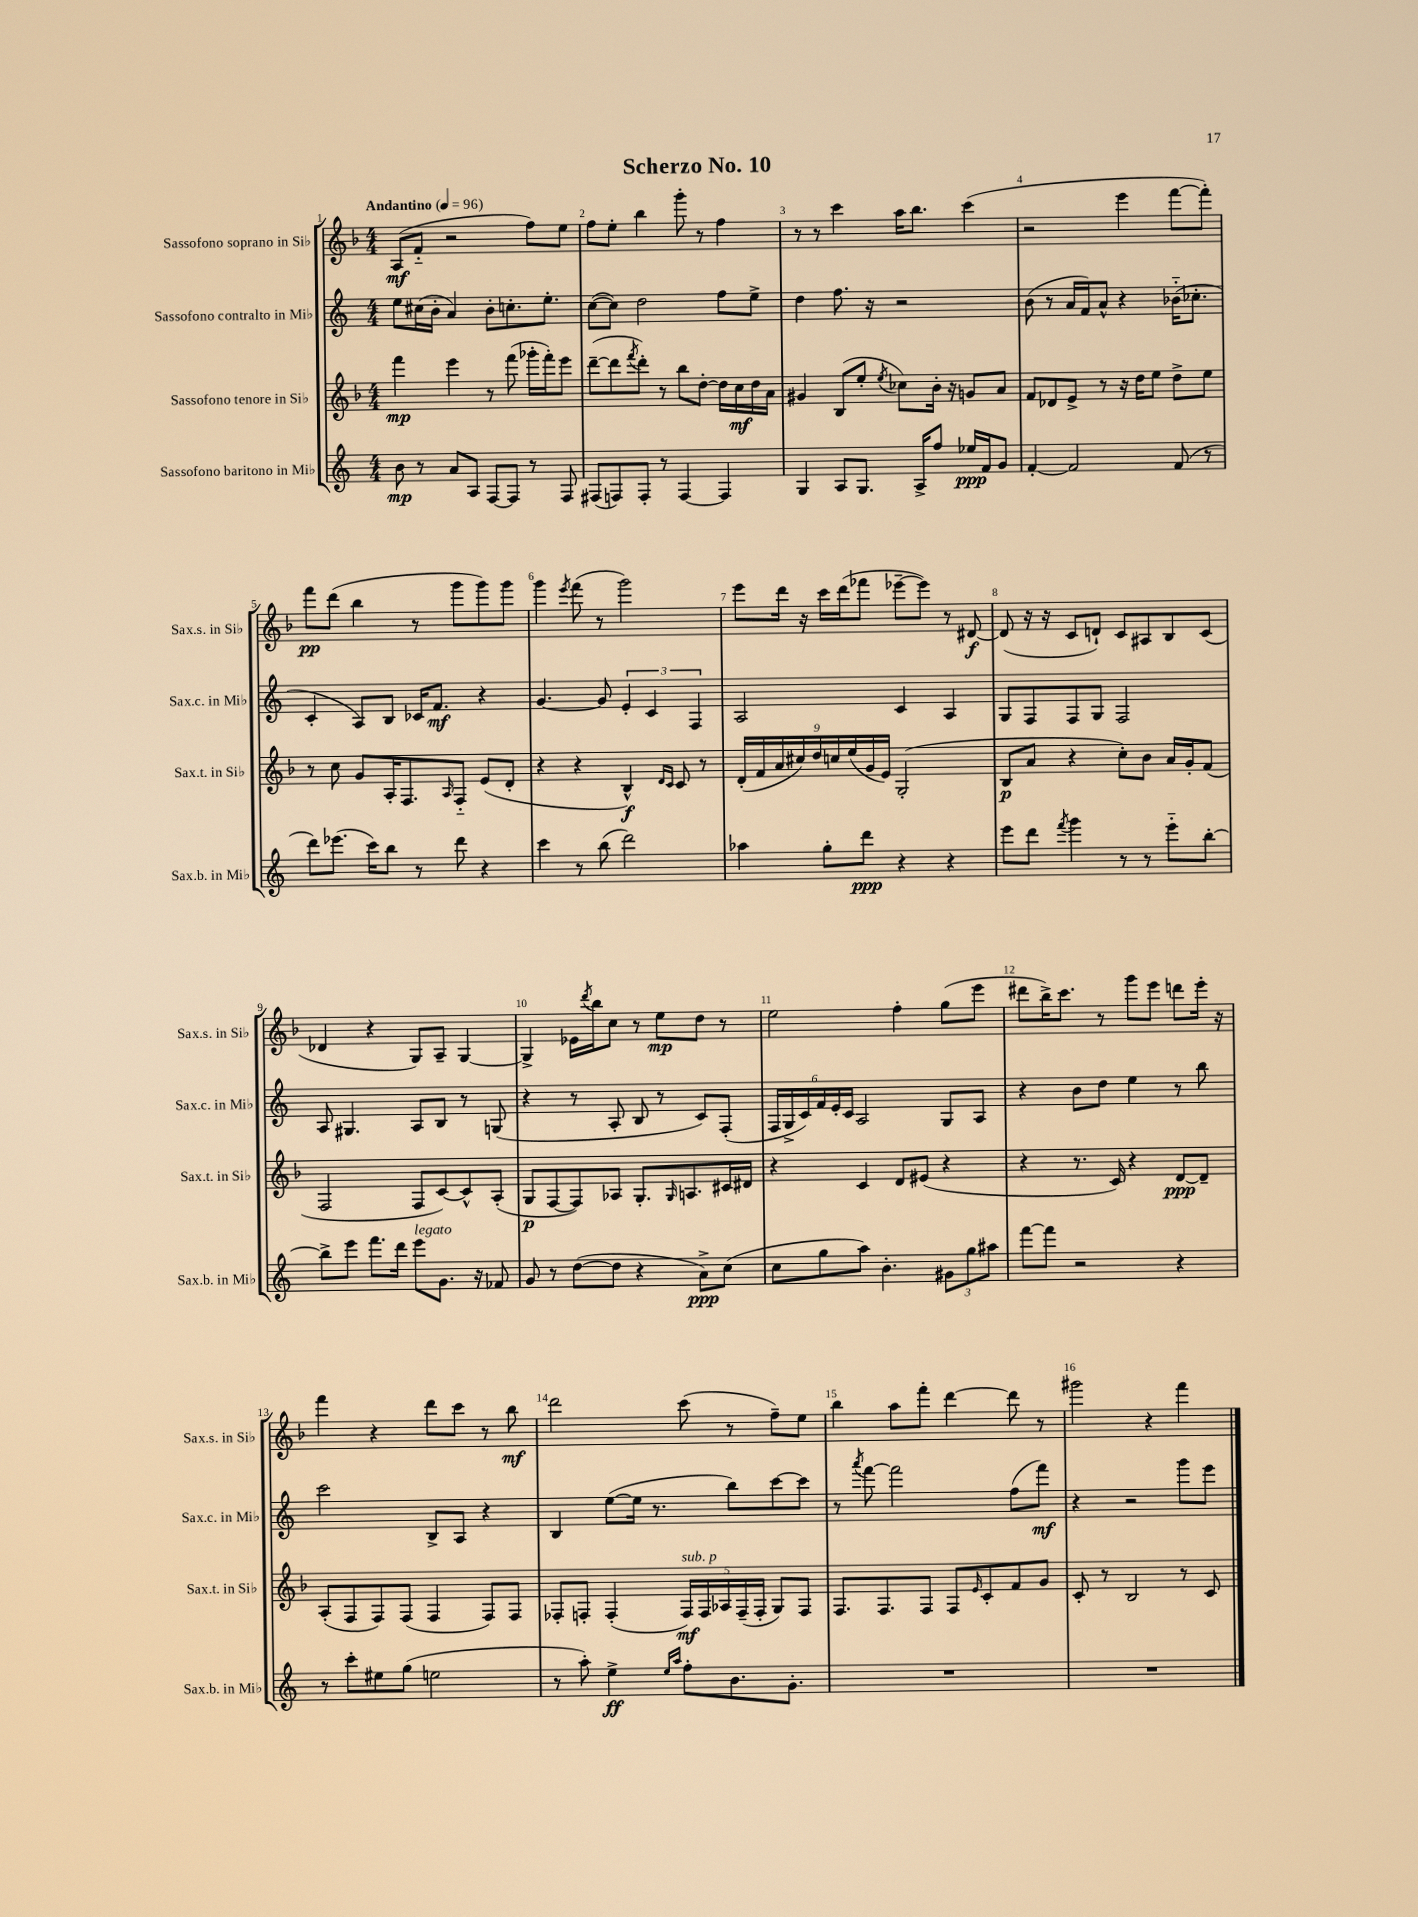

**kern	**kern	**kern	**kern
*staff4	*staff3	*staff2	*staff1
*clefG2	*clefG2	*clefG2	*clefG2
*k[]	*k[b-]	*k[]	*k[b-]
*M4/4	*M4/4	*M4/4	*M4/4
*MM96	*MM96	*MM96	*MM96
8b	4fff	8ee	(8A
8r	.	(16cc#	8f'~
.	.	16b'	.
8a	4eee	4a)	2r
8A	.	.	.
[8F	8r	8b'	.
8F]	(8fff	8.cc'	.
8r	16ggg-'	.	8ff)
.	16fff')	8.ee'	.
8F	8eee	.	8ee
=	=	=	=
(8F#	([8ddd~	([8cc	8ff
8F)	8ddd]	8cc])	8ee'
.	8qfff	.	.
8F'	8ddd')	2dd	4bb-
8r	8r	.	.
[4F	8bb-	.	8ggg'
.	[8dd'	.	8r
4F]	16dd]	8ff	4ff
.	16cc	.	.
.	16dd	8ee^	.
.	16a	.	.
=	=	=	=
4G	4g#	4dd	8r
.	.	.	8r
8A	(8B-	8.ff	4ccc
8.G	8ee'	.	.
.	.	16r	.
.	8qee	.	.
.	8cc-)	2r	16aa
16A^	.	.	8.bb-
8ff	16b-'	.	.
.	16r	.	.
16ee-	8g	.	(4ccc
16f	.	.	.
8g	8a	.	.
=	=	=	=
[4f'	8f	(8b	2r
.	8d-	8r	.
2f]	8e^	16a	.
.	.	16f)	.
.	8r	8a^^	.
.	16r	4r	4eee
.	16dd	.	.
.	8ee	.	.
(8f	8dd^	(16b-'~	[8fff
.	.	8.cc-'	.
8r	8ee	.	8fff'])
=	=	=	=
8ddd)	8r	4c'	8fff
(8.eee-	8cc	.	(8ddd
.	8g	8A)	4bb-
16ccc)	.	.	.
8bb	16A'	8B	.
.	8.F	.	.
8r	.	16c-	8r
.	.	8.f	.
.	16qqA	.	.
8ddd	8F'~	.	8ggg
4r	(8e	4r	8ggg)
.	8d'	.	8ggg
=	=	=	=
4ccc	4r	[4.g	4ggg
.	.	.	8qeee
8r	4r	.	(8fff
(8bb	.	8g]	8r
2ddd)	4B-^^)	6e'	2ggg)
.	.	6c	.
.	16qqd	.	.
.	16qqc	.	.
.	8c	.	.
.	.	6F	.
.	8r	.	.
=	=	=	=
4aa-	(18d'	2A	8eee
.	18f	.	.
.	18a	.	.
.	.	.	16ddd
.	18cc#)	.	.
.	.	.	16r
.	18dd	.	.
8gg'	.	.	16ccc
.	18cc	.	.
.	.	.	(16ddd
.	(18ee	.	.
8ddd	.	.	8fff-
.	18g	.	.
.	18e)	.	.
4r	(2G'	4c	[8eee-~
.	.	.	8eee-])
4r	.	4A	8r
.	.	.	[8d#
=	=	=	=
8eee	8B-	8G	(8d#]
8ddd	8a	8F	16r
.	.	.	16r
8qfff	.	.	.
4ggg	4r	8F	8c
.	.	8G	8d`)
8r	8cc')	2F	8c
8r	8b-	.	8A#
8eee'~	16a	.	8B-
.	16g'	.	.
[8bb'	(8f	.	(8c
=	=	=	=
8bb^]	2F	8A	4d-
8eee	.	4.G#	.
8.fff	.	.	4r
16ddd	.	.	.
8eee	8F	8A	8G)
8.g	[8c)	8B	8A~
.	8c^^]	8r	[4G
16r	.	.	.
8f-	(8A'	(8G	.
=	=	=	=
8g	8G	4r	4G^]
8r	[8F	.	.
([8dd	8F])	8r	16e-
.	.	.	8qddd
.	.	.	16bb-
8dd]	8A-	8A'	8cc
4r	8.G'	8B	8r
.	.	8r	8ee
.	16qqG	.	.
.	8.A	.	.
8a^)	.	8c)	8dd
(8cc	16c#	(8F'	8r
.	16d#	.	.
=	=	=	=
8cc	4r	24F	2ee
.	.	24G^	.
.	.	24c)	.
8gg	.	24f	.
.	.	24e'	.
.	.	24c	.
8aa)	4c	2A	.
4.b'	.	.	.
.	8d	.	4ff'
.	(8e#	.	.
12g#	4r	8G	(8gg
12gg	.	.	.
.	.	8A	8eee
12aa#	.	.	.
=	=	=	=
[8fff	4r	4r	8ddd#
8fff]	.	.	16bb-^)
.	.	.	8.ccc
2r	8.r	8b	.
.	.	8dd	8r
.	16c)	.	.
.	4r	4ee	8ggg
.	.	.	8eee
4r	[8d	8r	8ddd
.	8d~]	8bb	16eee'
.	.	.	16r
=	=	=	=
8r	(8A'	2ccc	4fff
8ccc'	8F	.	.
8ee#	8F)	.	4r
(8gg	(8F	.	.
2ee	4F	8B^	8ddd
.	.	8A	8ccc
.	8F)	4r	8r
.	8F	.	8bb-
=	=	=	=
8r	8F-'	4B	2ddd
8aa')	8F'	.	.
4ee^	(4F'	([8ee	.
.	.	16ee]	.
.	.	8.r	.
16qqee	.	.	.
16qqaa	.	.	.
8ff'	20F)	.	(8ccc
.	20F	.	.
.	20A-	.	.
8.b	.	8bb)	8r
.	(20F~	.	.
.	20F'	.	.
.	8G)	[8ccc	8ff~)
8.g'	.	.	.
.	8F	8ccc]	8ee
=	=	=	=
1r	8.F	8r	4bb-
.	.	8qaaa	.
.	.	[8fff	.
.	8.F	.	.
.	.	2fff]	8aa
.	8F	.	8fff'
.	8F	.	[4ddd
.	16qqe	.	.
.	8c'	.	.
.	8f	(8ff	8ddd]
.	8g	8fff)	8r
=	=	=	=
1r	8c'	4r	2ggg#
.	8r	.	.
.	2B-	2r	.
.	.	.	4r
.	8r	8ggg	4fff
.	8c	8eee	.
==	==	==	==
*-	*-	*-	*-
